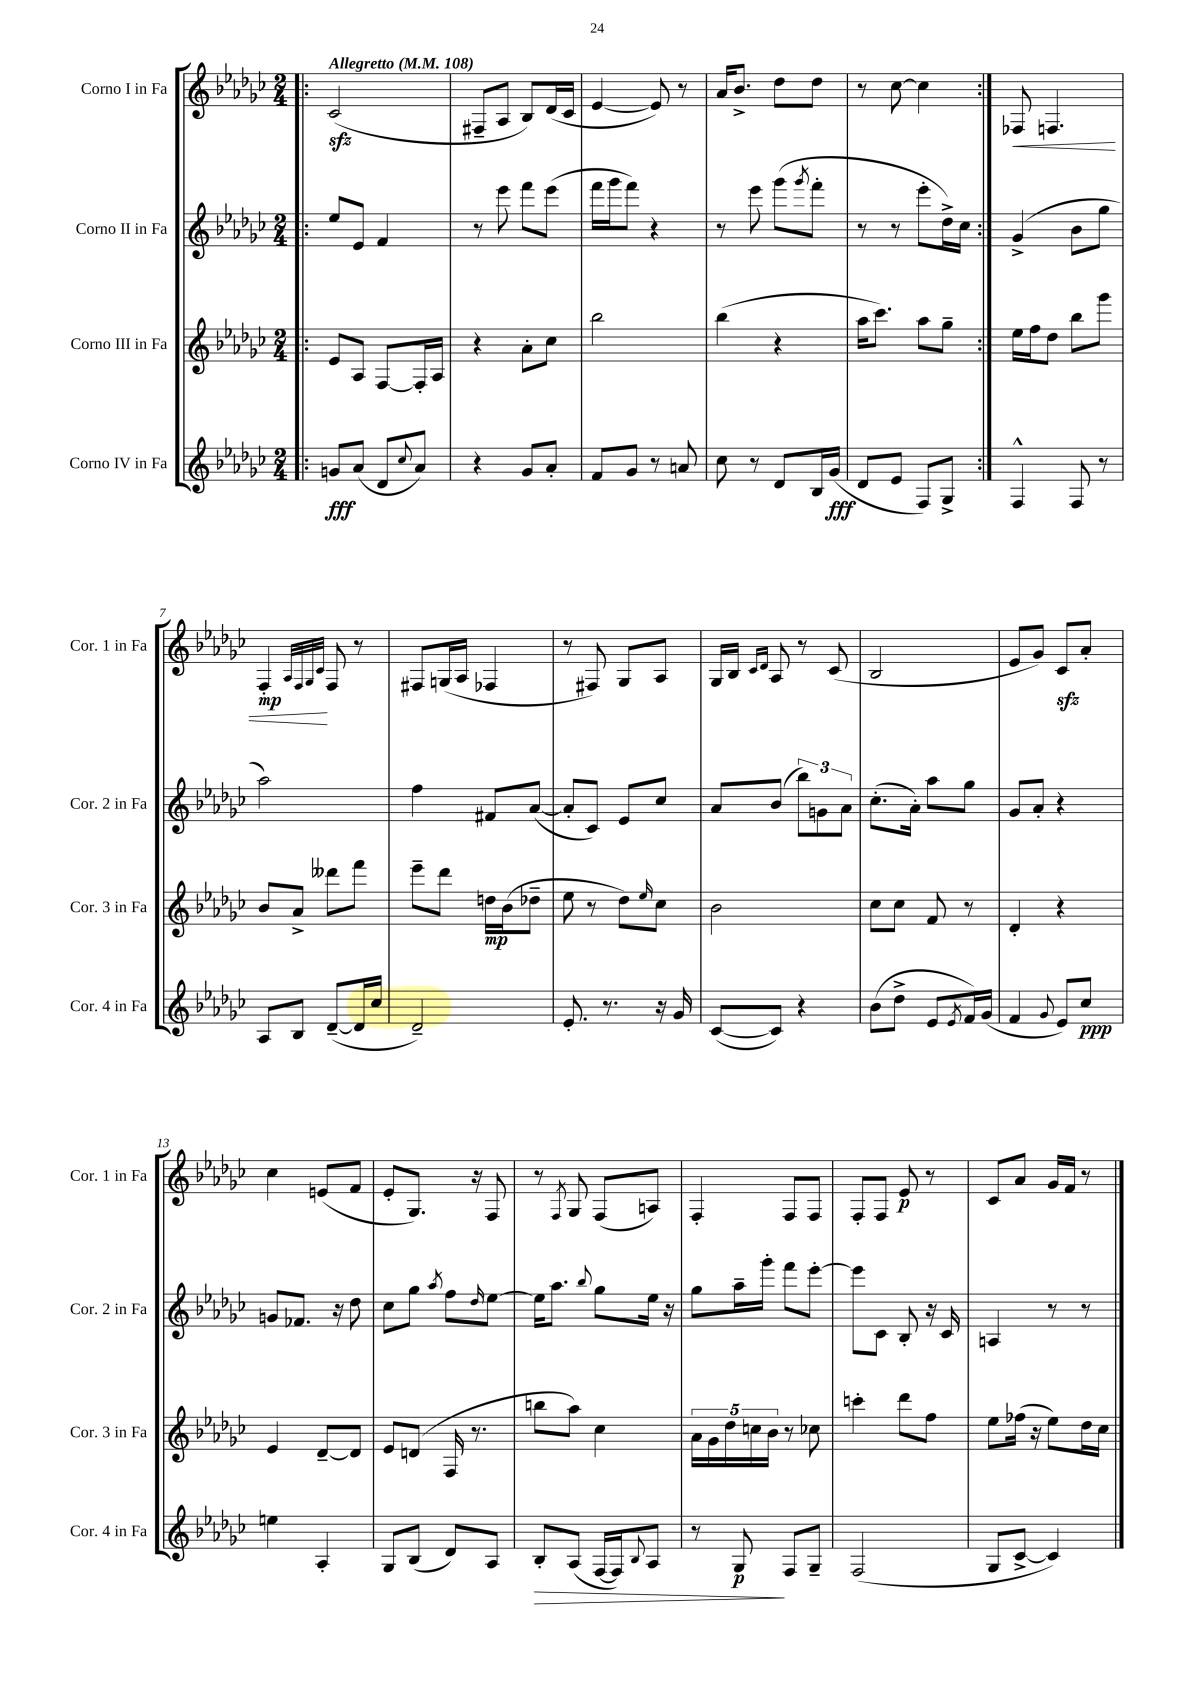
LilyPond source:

<<
\new StaffGroup <<
\new Staff = "s0" \with { instrumentName = "Corno I in Fa" shortInstrumentName = "Cor. 1 in Fa" } {
    \clef treble \key ges \major \numericTimeSignature \time 2/4 \tempo "Allegretto" 4 = 108
    \repeat volta 2 { \bar ".|:" ces'2\sfz( |
    fis8-- aes8 bes8) des'16( ces'16 |
    ees'4~ ees'8) r8 |
    aes'16 bes'8.-> des''8 des''8 |
    r8 ces''8~ ces''4 | }
    fes8\< f4. |
    f4-.\mp\! \grace { aes32 f32 ges32 ces'32 } f8 r8 |
    fis8 g16( aes16 fes4 |
    r8 fis8) ges8 aes8 |
    ges16 bes16 \grace { ces'16 des'16 } aes8 r8 ces'8( |
    bes2 |
    ees'8 ges'8) ces'8\sfz aes'8-. |
    ces''4 e'8( f'8 |
    ees'8-. ges8.) r16 f8 |
    r8 \acciaccatura { f8 } ges8 f8( a8) |
    f4-. f8 f8 |
    f8-. f8 ees'8\p r8 |
    ces'8 aes'8 ges'16 f'16 r8 \bar "|." |
}
\new Staff = "s1" \with { instrumentName = "Corno II in Fa" shortInstrumentName = "Cor. 2 in Fa" } {
    \clef treble \key ges \major \numericTimeSignature \time 2/4
    \repeat volta 2 { \bar ".|:" ees''8 ees'8 f'4 |
    r8 ees'''8 f'''8 ees'''8( |
    f'''16 ges'''16 f'''8) r4 |
    r8 ees'''8 ges'''8( \acciaccatura { ges'''8 } f'''8-. |
    r8 r8 ees'''8-. des''16->) ces''16 | }
    ges'4->( bes'8 ges''8 |
    aes''2) |
    f''4 fis'8 aes'8~( |
    aes'8-. ces'8) ees'8 ces''8 |
    aes'8 bes'8( \tuplet 3/2 { bes''8) g'8 aes'8 } |
    ces''8.-.( aes'16-.) aes''8 ges''8 |
    ges'8 aes'8-. r4 |
    g'8 fes'8. r16 des''8 |
    ces''8 ges''8 \acciaccatura { aes''8 } f''8 \grace { des''16 } ees''8~ |
    ees''16 aes''8. \appoggiatura { bes''8 } ges''8 ees''16 r16 |
    ges''8 aes''16-- ges'''16-. f'''8 ees'''8~-. |
    ees'''8 ces'8 bes8-. r16 ces'16 |
    a4 r8 r8 \bar "|." |
}
\new Staff = "s2" \with { instrumentName = "Corno III in Fa" shortInstrumentName = "Cor. 3 in Fa" } {
    \clef treble \key ges \major \numericTimeSignature \time 2/4
    \repeat volta 2 { \bar ".|:" ees'8 aes8 f8~ f16-. aes16 |
    r4 aes'8-. ces''8 |
    bes''2 |
    bes''4( r4 |
    aes''16 ces'''8.) aes''8 ges''8-- | }
    ees''16 f''16 des''8 bes''8 ges'''8 |
    bes'8 aes'8-> deses'''8 f'''8 |
    ees'''8-- des'''8 d''16\mp bes'16( des''8-- |
    ees''8 r8 des''8) \grace { ees''16 } ces''8 |
    bes'2 |
    ces''8 ces''8 f'8 r8 |
    des'4-. r4 |
    ees'4 des'8~-- des'8 |
    ees'8 d'8( f16 r8. |
    b''8 aes''8) ces''4 |
    \tuplet 5/4 { aes'16 ges'16 des''16 c''16 bes'16 } r8 ces''8 |
    c'''4-. des'''8 f''8 |
    ees''8 fes''16( r16 ees''8) des''16 ces''16 \bar "|." |
}
\new Staff = "s3" \with { instrumentName = "Corno IV in Fa" shortInstrumentName = "Cor. 4 in Fa" } {
    \clef treble \key ges \major \numericTimeSignature \time 2/4
    \repeat volta 2 { \bar ".|:" g'8\fff aes'8( des'8 \appoggiatura { ces''8 } aes'8) |
    r4 ges'8 aes'8-. |
    f'8 ges'8 r8 a'8 |
    ces''8 r8 des'8 bes16 ges'16\fff( |
    des'8 ees'8 f8) ges8-> | }
    f4-^ f8 r8 |
    aes8 bes8 des'8~--( des'16 ces''16 |
    des'2--) |
    ees'8.-. r8. r16 ges'16 |
    ces'8~( ces'8) r4 |
    bes'8( des''8-> ees'8 \acciaccatura { ees'8 } f'16) ges'16( |
    f'4 \appoggiatura { ges'8 } ees'8) ces''8\ppp |
    e''4 aes4-. |
    ges8 bes8( des'8) aes8 |
    bes8-.\> aes8( f16~ f16) \appoggiatura { bes8 } aes8 |
    r8 ges8\p\! f8 ges8-- |
    f2( |
    ges8 ces'8~-> ces'4) \bar "|." |
}
>>
>>
